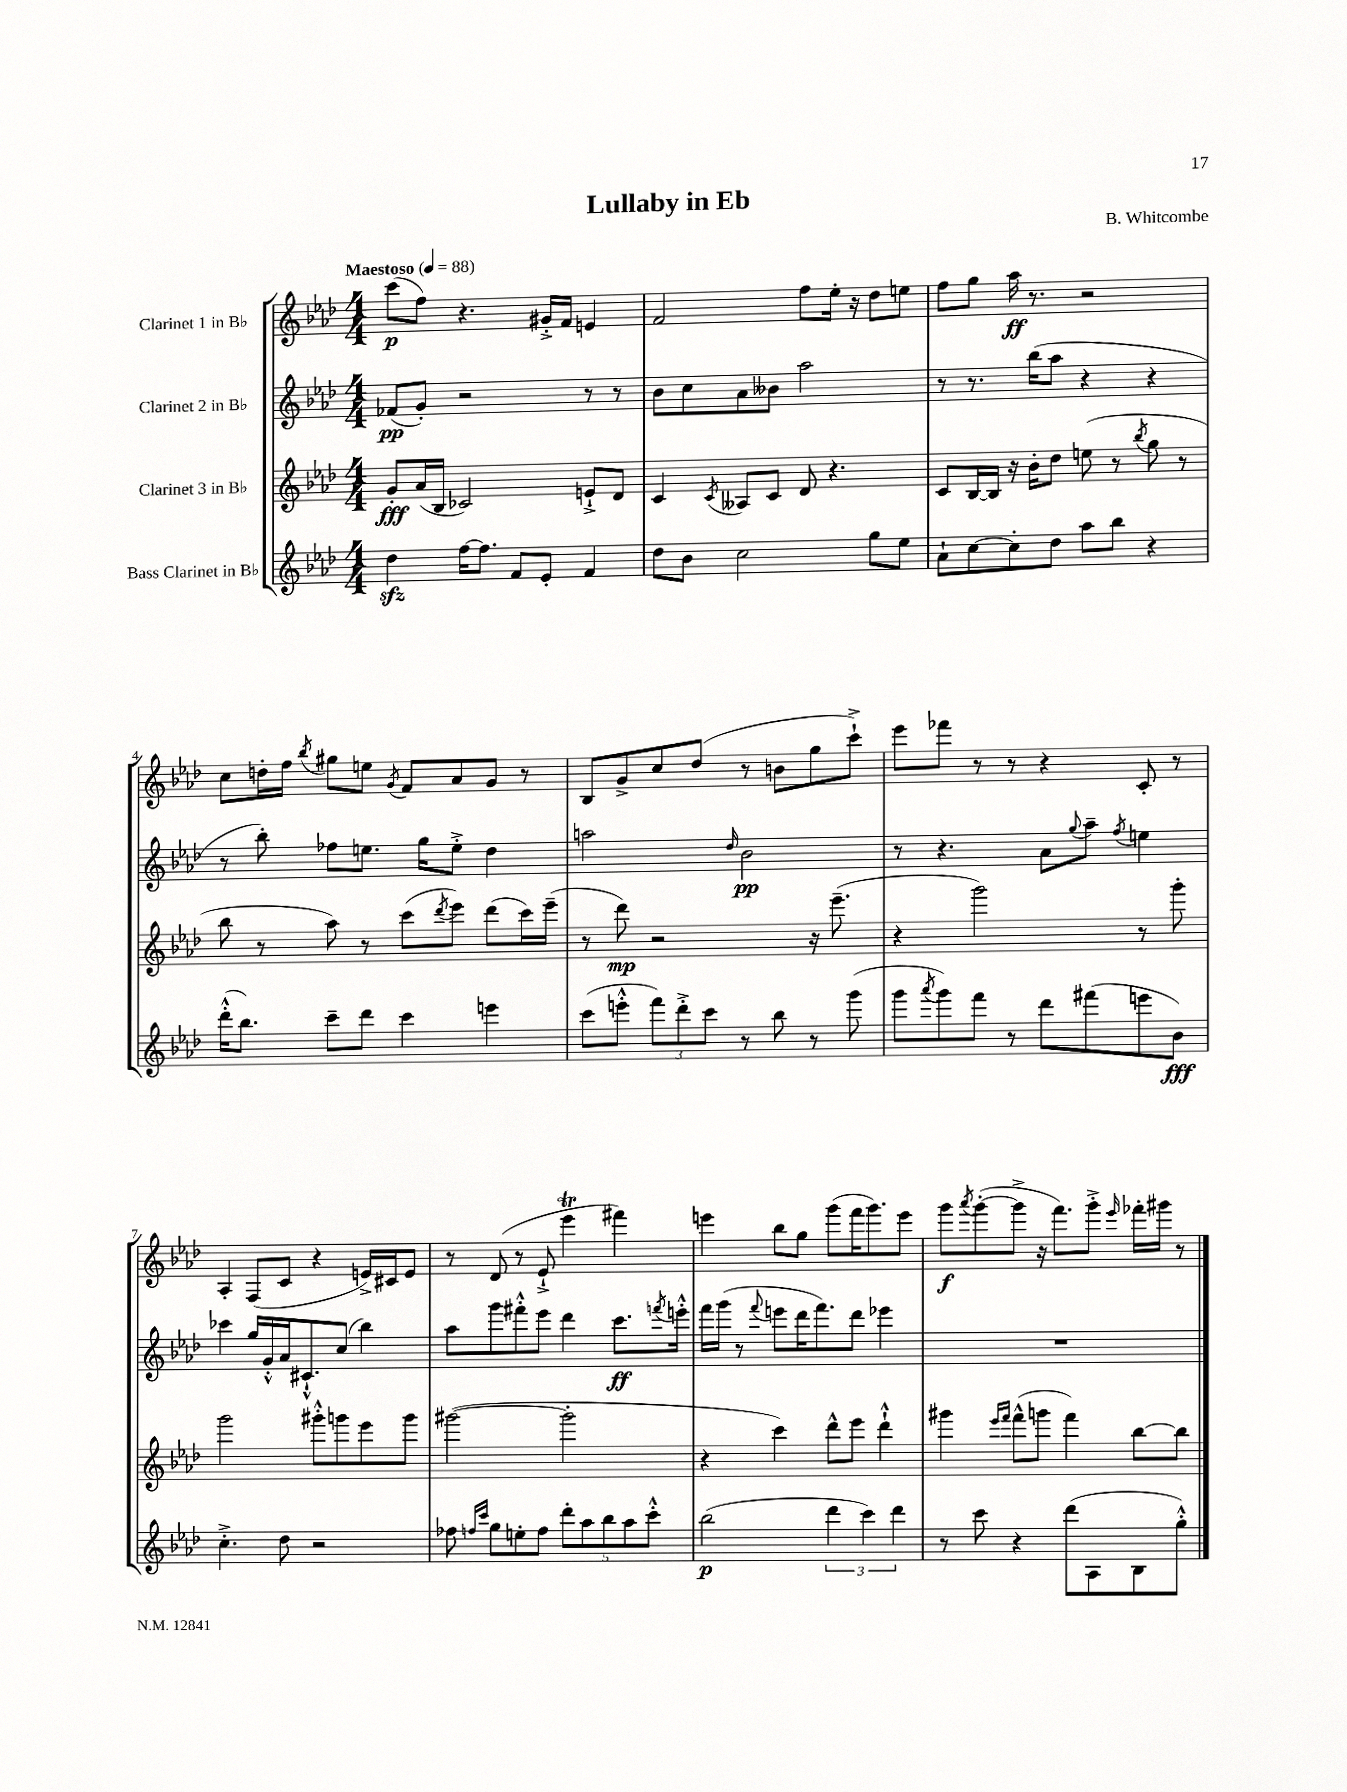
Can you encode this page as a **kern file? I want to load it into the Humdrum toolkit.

**kern	**kern	**kern	**kern
*staff4	*staff3	*staff2	*staff1
*clefG2	*clefG2	*clefG2	*clefG2
*k[b-e-a-d-]	*k[b-e-a-d-]	*k[b-e-a-d-]	*k[b-e-a-d-]
*M4/4	*M4/4	*M4/4	*M4/4
*MM88	*MM88	*MM88	*MM88
4dd-\	8g'/L	(8f-/L	(8ccc\L
.	(16a-/L	8g'/J)	8ff\J)
.	16B-/JJ	.	.
[16ff\LK	2c-/)	2r	4.r
8.ff\]J	.	.	.
8f/L	.	.	.
8e-'/J	.	.	16g#'^/LL
.	.	.	16f/JJ
4f/	8e`^/L	8r	4e/
.	8d-/J	8r	.
=	=	=	=
8dd-\L	4c/	8b-\L	2f/
8b-\J	.	8cc\	.
.	8qc/	.	.
2cc\	8A--/L	8a-\	.
.	8c/J	8b--\J	.
.	8d-/	2aa-\	8ff\L
.	4.r	.	16ee-'\Jk
.	.	.	16r
8gg\L	.	.	8dd-\L
8ee-\J	.	.	8ee\J
=	=	=	=
8a-`\L	8c/L	8r	8ff\L
[8cc\	[16B-/L	8.r	8gg\J
.	16B-/]JJ	.	.
8cc'\]	16r	.	16aa-\
.	16b-'\LK	(16bb-\LK	8.r
8dd-\J	8dd-\J	8aa-\J	.
8aa-\L	(8ee\	4r	2r
8bb-\J	8r	.	.
.	8qbb-/	.	.
4r	8gg\	4r	.
.	8r	.	.
=	=	=	=
(16ddd-'^^\LK	8bb-\	8r	8cc\L
8.bb-\J)	.	.	.
.	8r	8bb-'\)	16dd'\L
.	.	.	16ff\JJ
.	.	.	8qbb-/
8ccc~\L	8aa-\)	8ff-\L	8gg#\L
8ddd-\J	8r	8.ee\J	8ee\J
.	.	.	8qg/
4ccc\	(8ccc\L	.	8f/L
.	.	16gg\LK	.
.	8qddd-/	.	.
.	8eee-\J)	8ee'^\J	8a-/
4eee\	(8ddd-\L	4dd-\	8g/J
.	16ccc\L)	.	8r
.	(16eee-~\JJ	.	.
=	=	=	=
(8ccc\L	8r	2aa\	8B-/L
8eee'^^\J	8ddd-\)	.	8g^/
12fff\L)	2r	.	8cc/
12ddd-'^\	.	.	.
.	.	.	(8dd-/J
12ccc\J	.	.	.
.	.	16qqdd-/	.
8r	.	2b-\	8r
8bb-\	.	.	8b\L
8r	16r	.	8gg\
.	(8.eee-~\	.	.
(8ggg\	.	.	8ccc`^\J)
=	=	=	=
8ggg\L	4r	8r	8eee-\L
8qaaa-/	.	.	.
8ggg\)	.	4.r	8fff-\J
8fff\J	2ggg\)	.	8r
8r	.	.	8r
8ddd-\L	.	8a-\L	4r
.	.	8qqgg/	.
(8fff#\	.	8aa-~\J	.
.	.	8qff/	.
8eee\	8r	4ee\	8c'/
8b-\J)	8ggg'\	.	8r
=	=	=	=
4.cc'^\	2ggg\	4ccc-\	4A-'/
.	.	16gg/LL	(8F/L
.	.	16g'^^/	.
8dd-\	.	16a-/J	8c/J
.	.	8.c#`^^/	.
2r	8ggg#'^^\L	.	4r
.	8ggg\	(8cc/J	.
.	8eee-\	4bb-\)	16e^/LL)
.	.	.	16c#/J
.	8ggg\J	.	8e/J
=	=	=	=
8ff-\	([2ggg#\	8aa-\L	8r
16qqff/LL	.	.	.
16qqccc/JJ	.	.	.
8gg\L	.	8ggg\	(8d-/
8ee'\	.	8fff#'^^\	8r
8ff\J	.	8eee-\J	8e-`^/
10ddd-'\L	2ggg#'\]	4ddd-\	4eee-\
10aa-\	.	.	.
10bb-\	.	.	.
.	.	8.ccc\L	4fff#\)
10aa-\	.	.	.
10ccc'^^\J	.	.	.
.	.	8qfff/	.
.	.	16eee'^^\Jk	.
=	=	=	=
(2bb-\	4r	16fff\LL	4eee\
.	.	(16ggg\JJ	.
.	.	8r	.
.	.	8qqfff/	.
.	4ccc\)	8eee\L	8bb-\L
.	.	16ddd-\K	8gg\J
.	.	8.fff\)	.
6ddd-\	8ddd-^^\L	.	(8ggg\L
.	8eee-\J	8ddd-\J	16fff\K
6ccc\)	.	.	.
.	.	.	8.ggg\)
.	4ddd-`^^\	4eee-\	.
6ddd-\	.	.	.
.	.	.	8eee\J
=	=	=	=
8r	4ggg#\	1r	8ggg\L
.	.	.	8qaaa-/
8ccc\	.	.	([8ggg'\
.	16qqeee-/LL	.	.
.	16qqfff/JJ	.	.
4r	(8fff^^\L	.	8ggg^\]J
.	8ggg\J	.	16r
.	.	.	8.fff\L)
(8ddd-\L	4fff\)	.	.
8A-\	.	.	8ggg'^\J
.	.	.	16qqeee-/
8B-\	[8bb-\L	.	16fff-'\LL
.	.	.	16ggg#\JJ
8gg'^^\J)	8bb-\]J	.	8r
==	==	==	==
*-	*-	*-	*-
